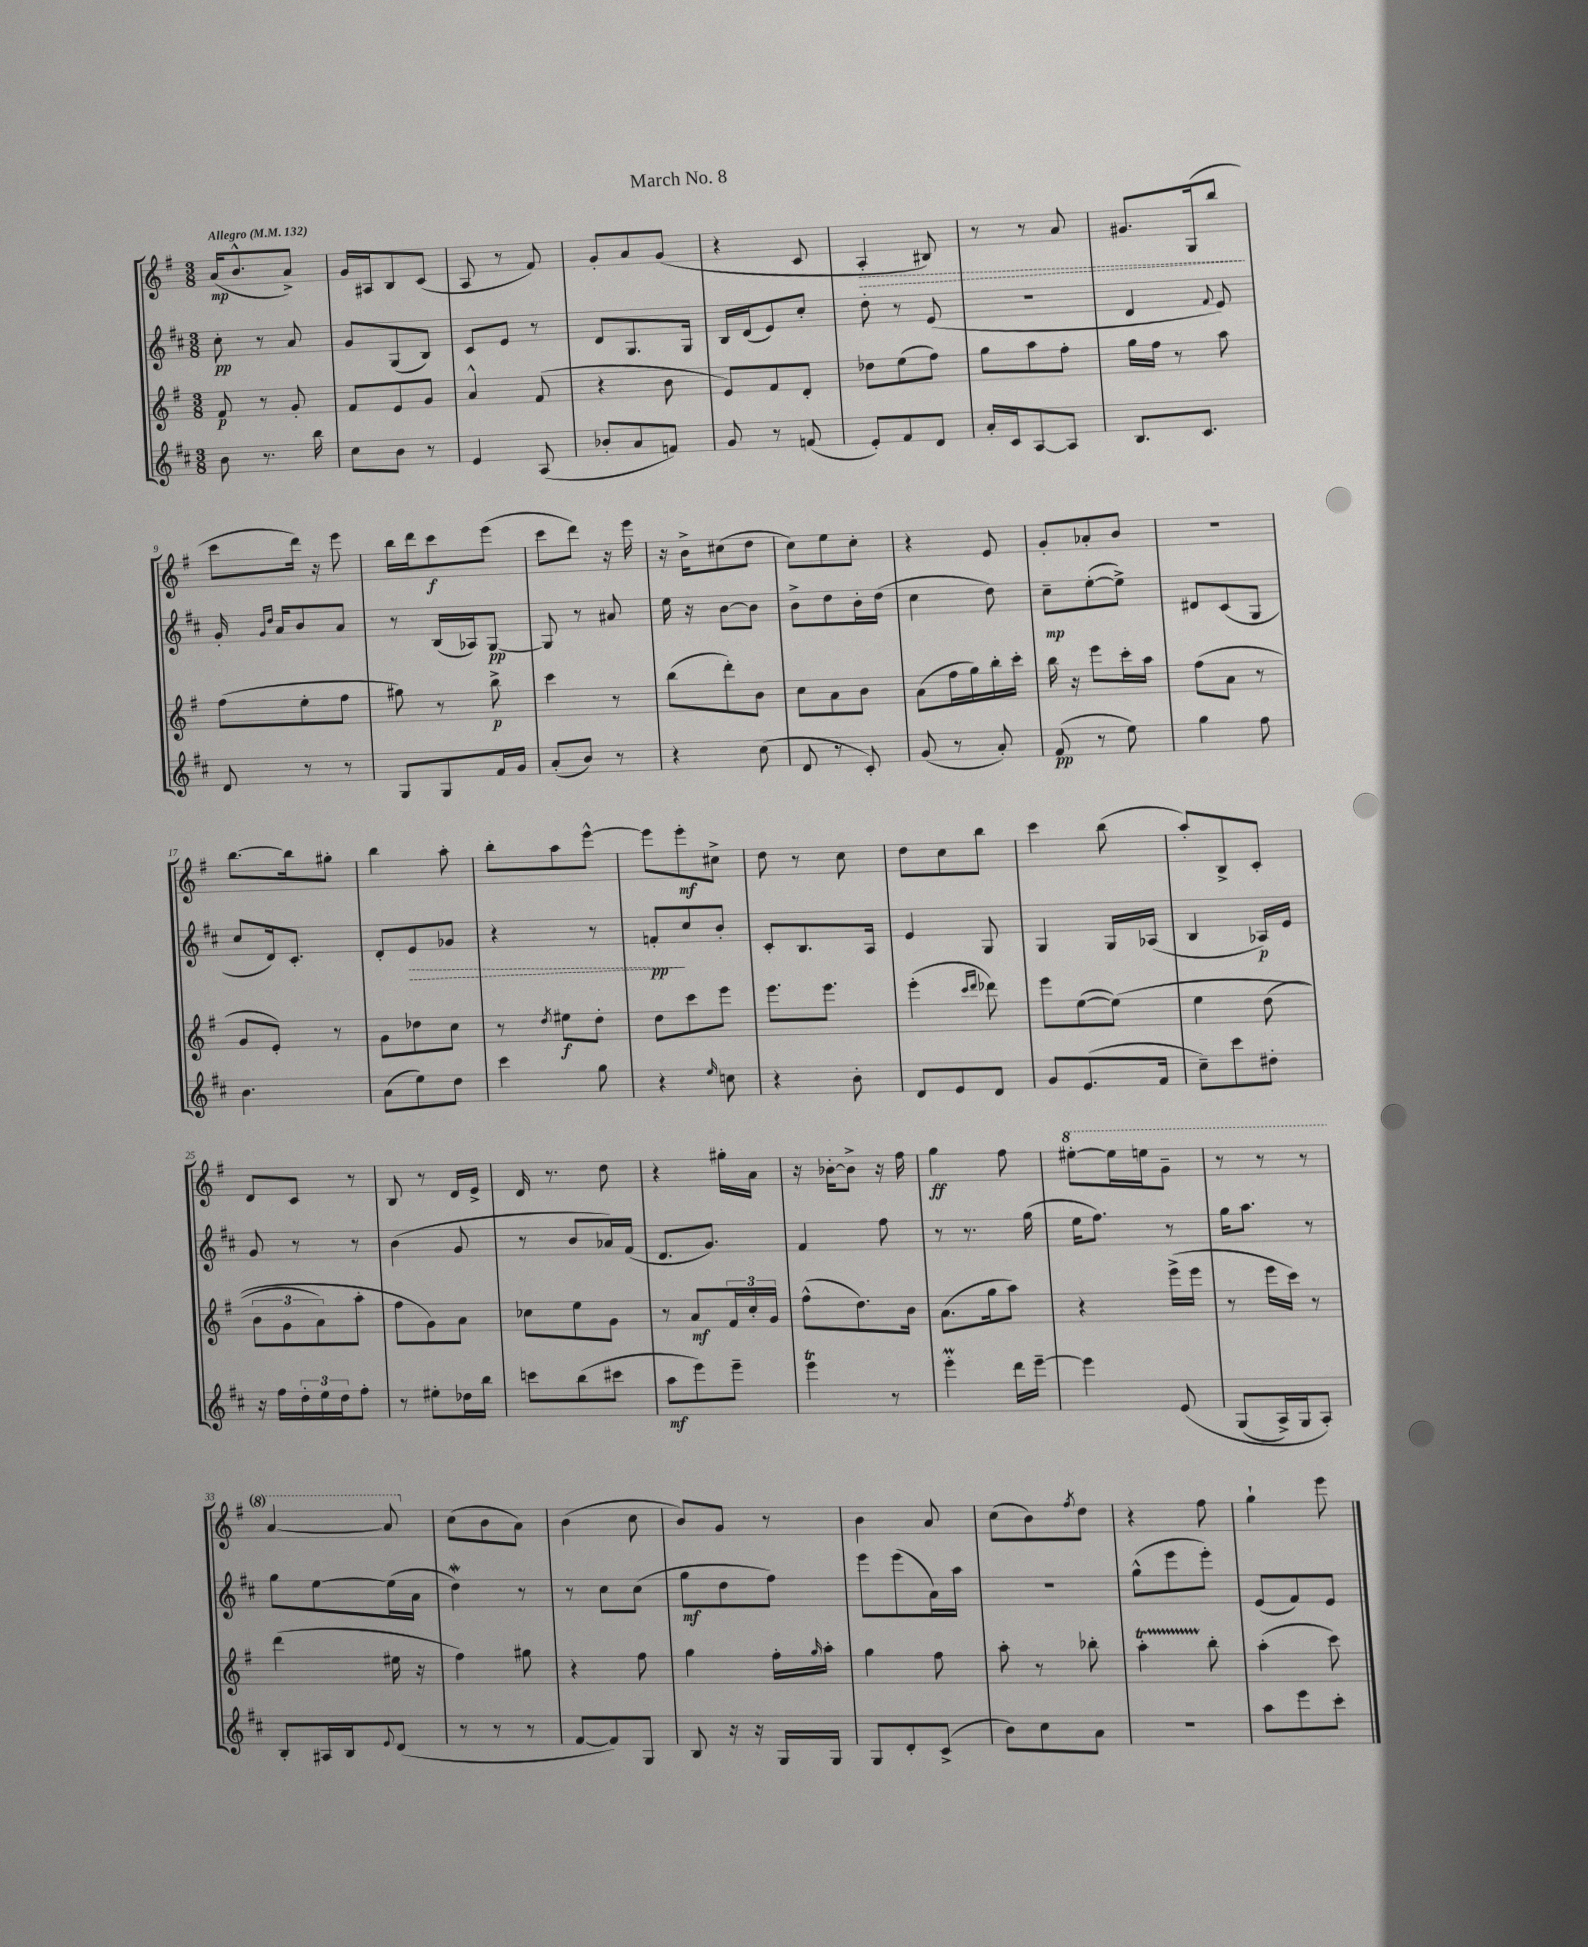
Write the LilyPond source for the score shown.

\header { title = "March No. 8" }
<<
\new StaffGroup <<
\new Staff = "s0" {
    \clef treble \key g \major \numericTimeSignature \time 3/8 \tempo "Allegro" 4 = 132
    a'16\mp( b'8.-^ a'8->) |
    g'16 ais16 b8 c'8( |
    a8 r8 fis'8) |
    g'8-. a'8 g'8( |
    r4 c'8 |
    \once \override Hairpin.style = #'dashed-line a4-.\> bis8) |
    r8 r8 a'8 |
    gis'8. g16( b''8\! |
    c'''8 d'''16) r16 e'''8 |
    b''16 d'''16 c'''8\f e'''8( |
    c'''8 d'''8) r16 e'''16 |
    r16 b'16-> cis''8( d''8 |
    c''8) e''8 c''8-. |
    r4 e'8 |
    g'8-. aes'8-. b'8 |
    R4. |
    b''8.~ b''16 gis''8-. |
    b''4 a''8-. |
    b''8-. a''8 e'''8~-^ |
    e'''8 e'''8-.\mf cis''8-> |
    d''8 r8 c''8 |
    d''8 c''8 b''8 |
    c'''4 b''8( |
    a''8-.) b8-> c'8-. |
    d'8 c'8 r8 |
    b8 r8 d'16 e'16-> |
    d'16 r8. d''8 |
    r4 gis''16-. a'16 |
    r16 bes'16~-. bes'8-> r16 fis''16 |
    g''4\ff fis''8 |
    \ottava #1 eis'''8~-. eis'''16 e'''16 g''8-- |
    r8 r8 r8 |
    a''4~ a''8 \ottava #0 |
    c''8( b'8 a'8) |
    b'4( c''8 |
    b'8) g'8 r8 |
    b'4 a'8 |
    c''8( b'8) \acciaccatura { fis''8 } d''8 |
    r4 fis''8 |
    g''4-! e'''8 \bar "|." |
}
\new Staff = "s1" {
    \clef treble \key d \major \numericTimeSignature \time 3/8
    cis''8-.\pp r8 a'8 |
    g'8 g8( b8) |
    cis'8 e'8 r8 |
    d'8 g8. g16 |
    b16 d'16( e'8) cis''8-. |
    d''8-. r8 e'8( |
    R4. |
    d'4 \appoggiatura { fis'8 } e'8) |
    g'16-. \grace { g'16 d''16 } a'16 b'8 a'8 |
    r8 b16( aes16) g8~\pp |
    g8 r8 ais'8 |
    e''16 r16 b'8~ b'8 |
    b'8-> d''8 b'16-. d''16( |
    cis''4 d''8) |
    cis''8--\mp e''8~-.( e''8->) |
    dis'8 cis'8( g8 |
    cis''8 d'16) cis'8.-. |
    d'8-. \once \override Hairpin.style = #'dashed-line e'8\> ges'8 |
    r4 r8 |
    f'8-.\pp\! cis''8 b'8-. |
    cis'8-. b8. a16 |
    e'4 g8 |
    g4 g16 aes16( |
    b4 aes16\p) e'16 |
    g'8 r8 r8 |
    b'4( g'8 |
    r8 b'8 aes'16) fis'16( |
    d'8. g'8.) |
    fis'4 fis''8 |
    r8 r8. g''16( |
    e''16 fis''8.) r8 |
    g''16 a''8. r8 |
    g''8 e''8~ e''16( a'16 |
    d''4\mordent) r8 |
    r8 cis''8 cis''8( |
    g''8\mf d''8 fis''8) |
    e'''8 e'''8( a'16) a''16 |
    R4. |
    g''8-^( e'''8 e'''8-.) |
    e'8( fis'8) e'8 \bar "|." |
}
\new Staff = "s2" {
    \clef treble \key g \major \numericTimeSignature \time 3/8
    fis'8\p r8 g'8-. |
    fis'8 e'8 g'8 |
    a'4-^ fis'8( |
    r4 b'8 |
    e'8) fis'8 d'8-. |
    des''8 e''8( fis''8) |
    g''8 a''8 fis''8-. |
    g''16 fis''16 r8 a''8 |
    fis''8( e''8-. fis''8 |
    gis''8) r8 b''8->\p |
    c'''4 r8 |
    b''8( d'''8-.) b'8 |
    c''8 a'8 b'8 |
    a'8( fis''16 g''16) b''16-. c'''16-. |
    b''16 r16 e'''8 c'''16-. a''16 |
    fis''8( a'8 r8 |
    g'8 e'8-.) r8 |
    g'8 des''8 c''8 |
    r8 \acciaccatura { d''8 } eis''8\f d''8-. |
    d''8 c'''8 e'''8 |
    e'''8. e'''8. |
    e'''4-.( \grace { c'''16 d'''16 } des'''8) |
    e'''8 e''8~( e''8)\( |
    e''4 d''8( |
    \tuplet 3/2 { b'8 g'8 a'8) } a''8-. |
    fis''8 g'8\) a'8 |
    ces''8 e''8 g'8 |
    r8 a'8\mf \tuplet 3/2 { fis'16 c''16-. g'16 } |
    fis''8-^( d''8.) b'16 |
    a'8.( g''16 a''8) |
    r4 e'''16->( e'''16 |
    r8 e'''16 c'''16) r8 |
    d'''4( eis''16 r16 |
    fis''4) gis''8 |
    r4 fis''8 |
    g''4 fis''16-. \grace { g''16 } a''16-. |
    g''4 fis''8 |
    a''8-. r8 bes''8-. |
    a''4-.\startTrillSpan b''8-.\stopTrillSpan |
    a''4-.( c'''8) \bar "|." |
}
\new Staff = "s3" {
    \clef treble \key d \major \numericTimeSignature \time 3/8
    b'8 r8. b''16 |
    cis''8 b'8 r8 |
    e'4 a8( |
    bes'8-. a'8 f'8) |
    g'8 r8 f'8( |
    e'8-.) fis'8 d'8 |
    a'16-. cis'16 a8~ a8 |
    b8. cis'8. |
    d'8 r8 r8 |
    g8 g8 fis'16 g'16 |
    a'8-.( b'8) r8 |
    r4 cis''8( |
    d'8 r8 cis'8-.) |
    g'8( r8 a'8-.) |
    fis'8\pp( r8 e''8) |
    g''4 fis''8 |
    b'4. |
    a'8( e''8) d''8 |
    cis'''4 g''8 |
    r4 \grace { e''16 } c''8 |
    r4 b'8-. |
    d'8 e'8 d'8 |
    g'8 e'8.( fis'16 |
    cis''8--) cis'''8 dis''8-. |
    r16 fis''16 \tuplet 3/2 { d''16-. e''16 d''16 } fis''8-. |
    r8 eis''8-. des''16 b''16 |
    c'''8 b''8( cis'''8 |
    a''8\mf e'''8) e'''8-- |
    e'''4\trill r8 |
    e'''4-.\prall d'''16 e'''16~-- |
    e'''4 e'8\( |
    g8( a16->) g16 a8-.\) |
    b8-. ais16 b16 \appoggiatura { e'8 } d'8( |
    r8 r8 r8 |
    fis'8~ fis'8) g8 |
    b8 r16 r16 g16 g16 |
    g8 d'8-. cis'8->( |
    b'8) cis''8 a'8 |
    R4. |
    a''8 e'''8 cis'''8-. \bar "|." |
}
>>
>>
